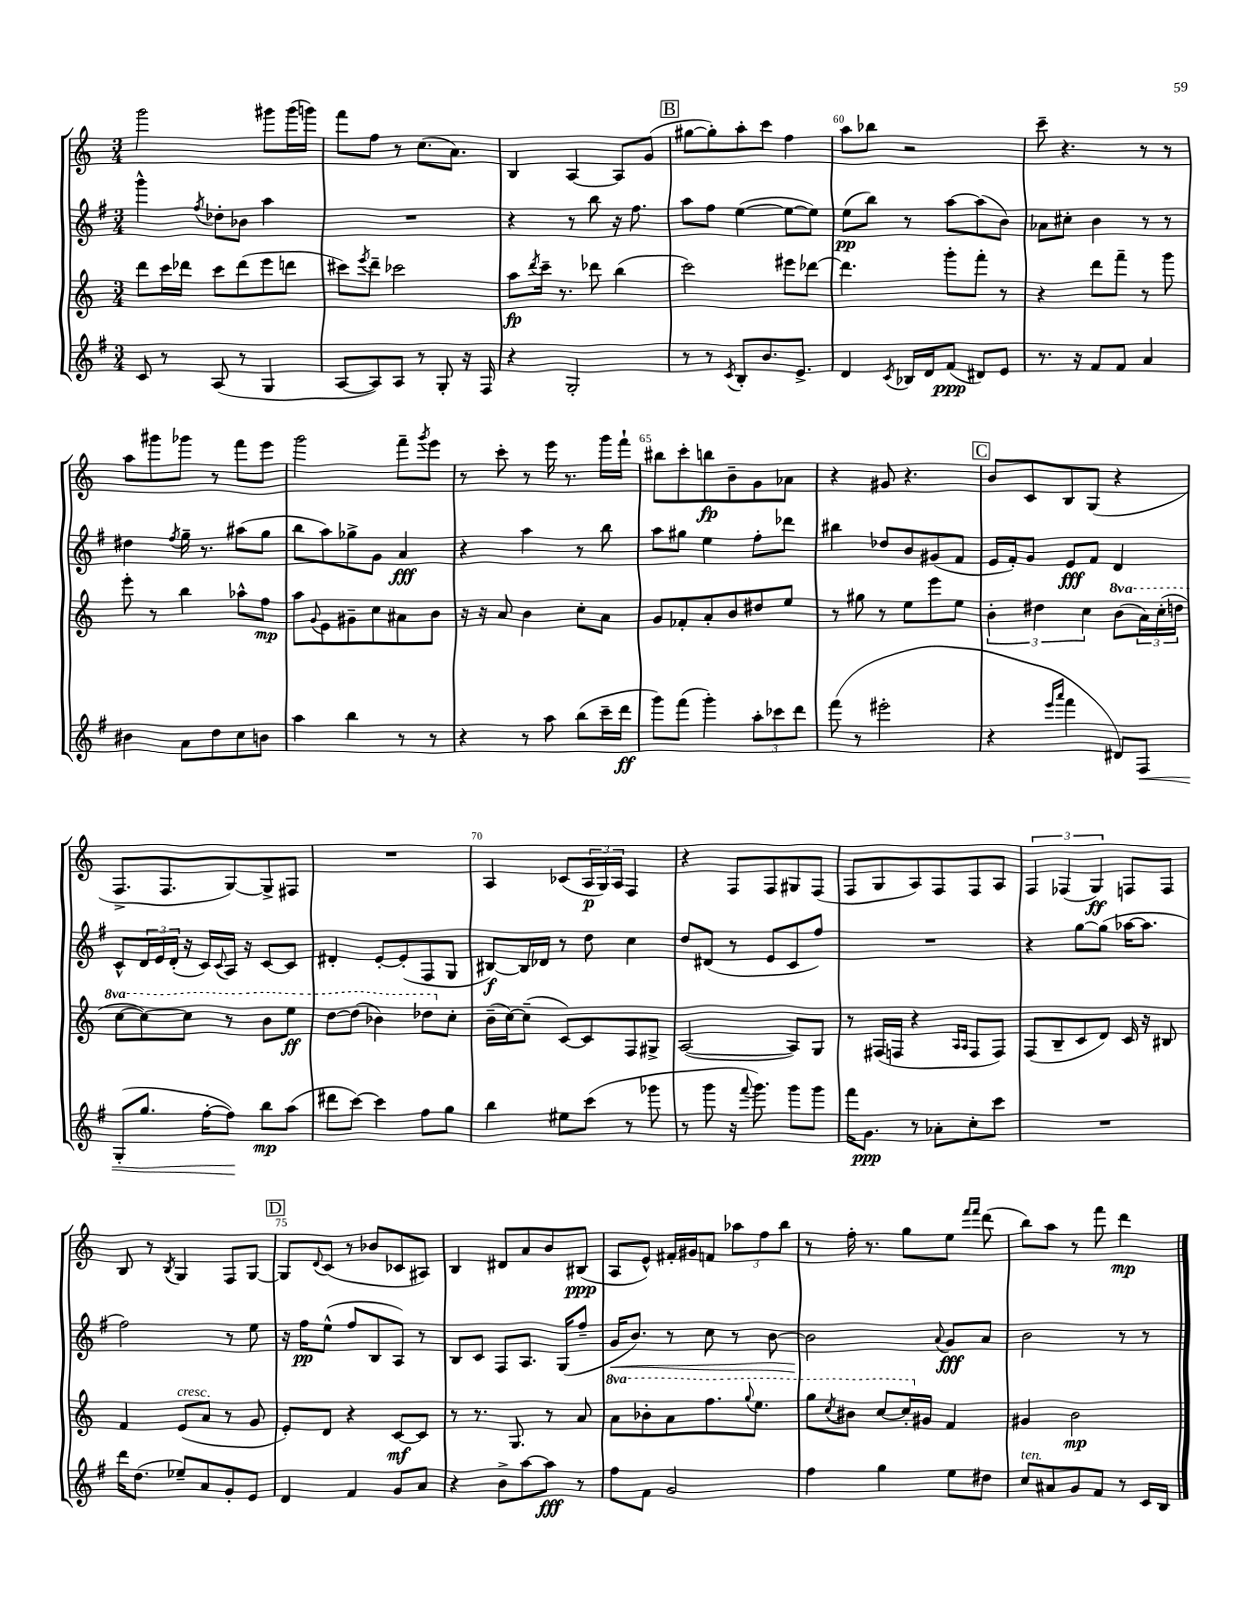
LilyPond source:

<<
\new StaffGroup <<
\new Staff = "s0" {
    \clef treble \key c \major \numericTimeSignature \time 3/4
    g'''2 gis'''8 gis'''16( g'''16) |
    f'''8 f''8 r8 c''8.( a'8.) |
    b4 a4~ a8 g'8( |
    \mark \markup { \box "B" } gis''8~ gis''8-.) a''8-. c'''8 f''4 |
    a''8 bes''8 r2 |
    c'''8-- r4. r8 r8 |
    a''8 gis'''8 ges'''8 r8 f'''8 e'''8 |
    g'''2 f'''8-- \acciaccatura { g'''8 } e'''8 |
    r8 c'''8-. r8 e'''16 r8. g'''16 f'''16-! |
    bis''8 c'''8-. b''8\fp b'8-- g'8 aes'8 |
    r4 gis'8 r4. |
    \mark \markup { \box "C" } b'8 c'8 b8 g8( r4 |
    f8.-> f8. g8~) g8-> fis8 |
    R2. |
    a4 ces'8( \tuplet 3/2 { a16\p g16) a16 } f4 |
    r4 f8 f8 gis8 f8( |
    f8 g8 a8) f8 f8 a8 |
    \tuplet 3/2 { f4 fes4( g4\ff) } f8 f8 |
    b8 r8 \acciaccatura { b8 } g4 f8 g8~ |
    \mark \markup { \box "D" } g8 \appoggiatura { d'8 } c'8( r8 bes'8 ces'8 ais8) |
    b4 dis'8 a'8 b'8 bis8\ppp( |
    a8 e'8-^) fis'16-. gis'16 f'8 \tuplet 3/2 { aes''8 f''8 b''8 } |
    r8 f''16-. r8. g''8 e''8 \grace { f'''16 f'''16 } d'''8( |
    b''8) a''8 r8 f'''8 d'''4\mp \bar "|." |
}
\new Staff = "s1" {
    \clef treble \key g \major \numericTimeSignature \time 3/4
    g'''4-^ \acciaccatura { fis''8 } des''8-. bes'8 a''4 |
    R2. |
    r4 r8 b''8 r16 fis''8. |
    \mark \markup { \box "B" } a''8 fis''8 e''4~( e''8~ e''8) |
    e''8\pp( b''8) r8 a''8~ a''8( b'8) |
    aes'8 cis''8-. b'4 r8 r8 |
    dis''4 \acciaccatura { fis''8 } g''16-- r8. ais''8( g''8 |
    b''8 a''8) ges''8-> g'8 a'4\fff |
    r4 a''4 r8 b''8 |
    a''8 gis''8 e''4 fis''8-. des'''8 |
    bis''4 des''8 b'8 gis'8( fis'8 |
    \mark \markup { \box "C" } e'16 fis'16-.) g'8 e'8\fff fis'8 d'4 |
    c'8-^ \tuplet 3/2 { d'16 e'16 d'16-.( } r16 c'16) \appoggiatura { c'8 } a16 r16 c'8~ c'8 |
    dis'4-. e'8~-. e'8-.( fis8 g8 |
    bis8~\f) bis16 des'16 r8 d''8 c''4 |
    d''8 dis'8( r8 e'8 c'8 fis''8) |
    R2. |
    r4 g''8~ g''8( aes''16~ aes''8. |
    fis''2) r8 e''8 |
    \mark \markup { \box "D" } r16 fis''16\pp e''8-^( fis''8 b8 a8) r8 |
    b8 c'8 fis8 a8. g16( fis''8-- |
    g'16\< b'8.) r8 c''8 r8 b'8~ |
    b'2\! \appoggiatura { a'8 } g'8\fff a'8 |
    b'2 r8 r8 \bar "|." |
}
\new Staff = "s2" {
    \clef treble \key c \major \numericTimeSignature \time 3/4 \set Staff.ottavationMarkups = #ottavation-simple-ordinals
    d'''8 c'''16 des'''16 c'''8 des'''8( e'''8 d'''8 |
    cis'''8) \acciaccatura { e'''8 } d'''8-- ces'''2 |
    a''8\fp \acciaccatura { d'''8 } c'''16-- r8. des'''8 b''4( |
    \mark \markup { \box "B" } c'''2) eis'''8 des'''8~ |
    des'''4. g'''8-. f'''8-. r8 |
    r4 d'''8 f'''8-- r8 g'''8 |
    e'''8-. r8 b''4 aes''8-^ f''8\mp |
    a''8 \appoggiatura { g'8 } e'8 gis'8-- c''8 ais'8 b'8 |
    r16 r16 a'8 b'4 c''8-. a'8 |
    g'8 fes'8-. a'8-. b'8 dis''8 e''8 |
    r8 gis''8 r8 e''8 e'''8 e''8 |
    \mark \markup { \box "C" } \tuplet 3/2 { b'4-. dis''4 c''4 } \ottava #1 b''8( \tuplet 3/2 { a''16) c'''16-.( d'''!16 } |
    c'''8~ c'''8~) c'''8 r8 b''8 e'''8\ff |
    d'''8~ d'''8( bes''4) des'''8 \ottava #0 c''8-. |
    b'16--( c''16~) c''8--( c'8~) c'8 f8 gis8-> |
    a2~( a8) g8 |
    r8 fis16( f16 r4 \grace { a16 a16 } f8 f8) |
    f8( b8-- c'8 d'8) c'16 r16 bis8 |
    f'4 e'8^\markup { \italic "cresc." }( a'8 r8 g'8 |
    \mark \markup { \box "D" } e'8-.) d'8 r4 c'8~\mf c'8 |
    r8 r8. g8. r8 a'8 |
    \ottava #1 a''8 bes''8-. a''8 f'''8. \appoggiatura { g'''8 } e'''8. |
    g'''8 \acciaccatura { c'''8 } bis''8 c'''8~ c'''16-. \ottava #0 gis'16 f'4 |
    gis'4 b'2\mp \bar "|." |
}
\new Staff = "s3" {
    \clef treble \key g \major \numericTimeSignature \time 3/4
    c'8 r8 a8( r8 g4 |
    a8~ a8) a8 r8 g8-. r16 fis16 |
    r4 g2-. |
    \mark \markup { \box "B" } r8 r8 \acciaccatura { c'8 } b8-. b'8. e'8.-> |
    d'4 \acciaccatura { c'8 } bes16 d'16 fis'8\ppp( dis'8) e'8 |
    r8. r16 fis'8 fis'8 a'4 |
    bis'4 a'8 d''8 c''8 b'8 |
    a''4 b''4 r8 r8 |
    r4 r8 a''8 b''8( c'''16-- d'''16\ff |
    g'''8) fis'''8( g'''4-.) \tuplet 3/2 { a''8-. ces'''8 d'''8 } |
    fis'''8( r8 eis'''2-. |
    \mark \markup { \box "C" } r4 \grace { e'''16 a'''16 } fis'''4 dis'8) fis8\< |
    g8-.( g''8. fis''16~-. fis''8\!) b''8\mp a''8( |
    dis'''8 c'''8~) c'''4 fis''8 g''8 |
    b''4 eis''8 c'''8( r8 ges'''8 |
    r8 g'''8 r16 \appoggiatura { fis'''8 } g'''8.) g'''8 g'''8 |
    fis'''16 g'8.\ppp r8 aes'8-. c''8-. c'''8 |
    R2. |
    d'''16 d''8.( ees''8--) a'8 g'8-. e'8 |
    \mark \markup { \box "D" } d'4 fis'4 g'8 a'8 |
    r4 b'8-> a''8~ a''8\fff r8 |
    fis''8 fis'8 g'2 |
    fis''4 g''4 e''8 dis''8 |
    c''8^\markup { \italic "ten." } ais'8 g'8 fis'8 r8 c'16 b16 \bar "|." |
}
>>
>>
\layout { \context { \Score currentBarNumber = #56 \override BarNumber.break-visibility = ##(#f #t #t) barNumberVisibility = #(every-nth-bar-number-visible 5) } }
